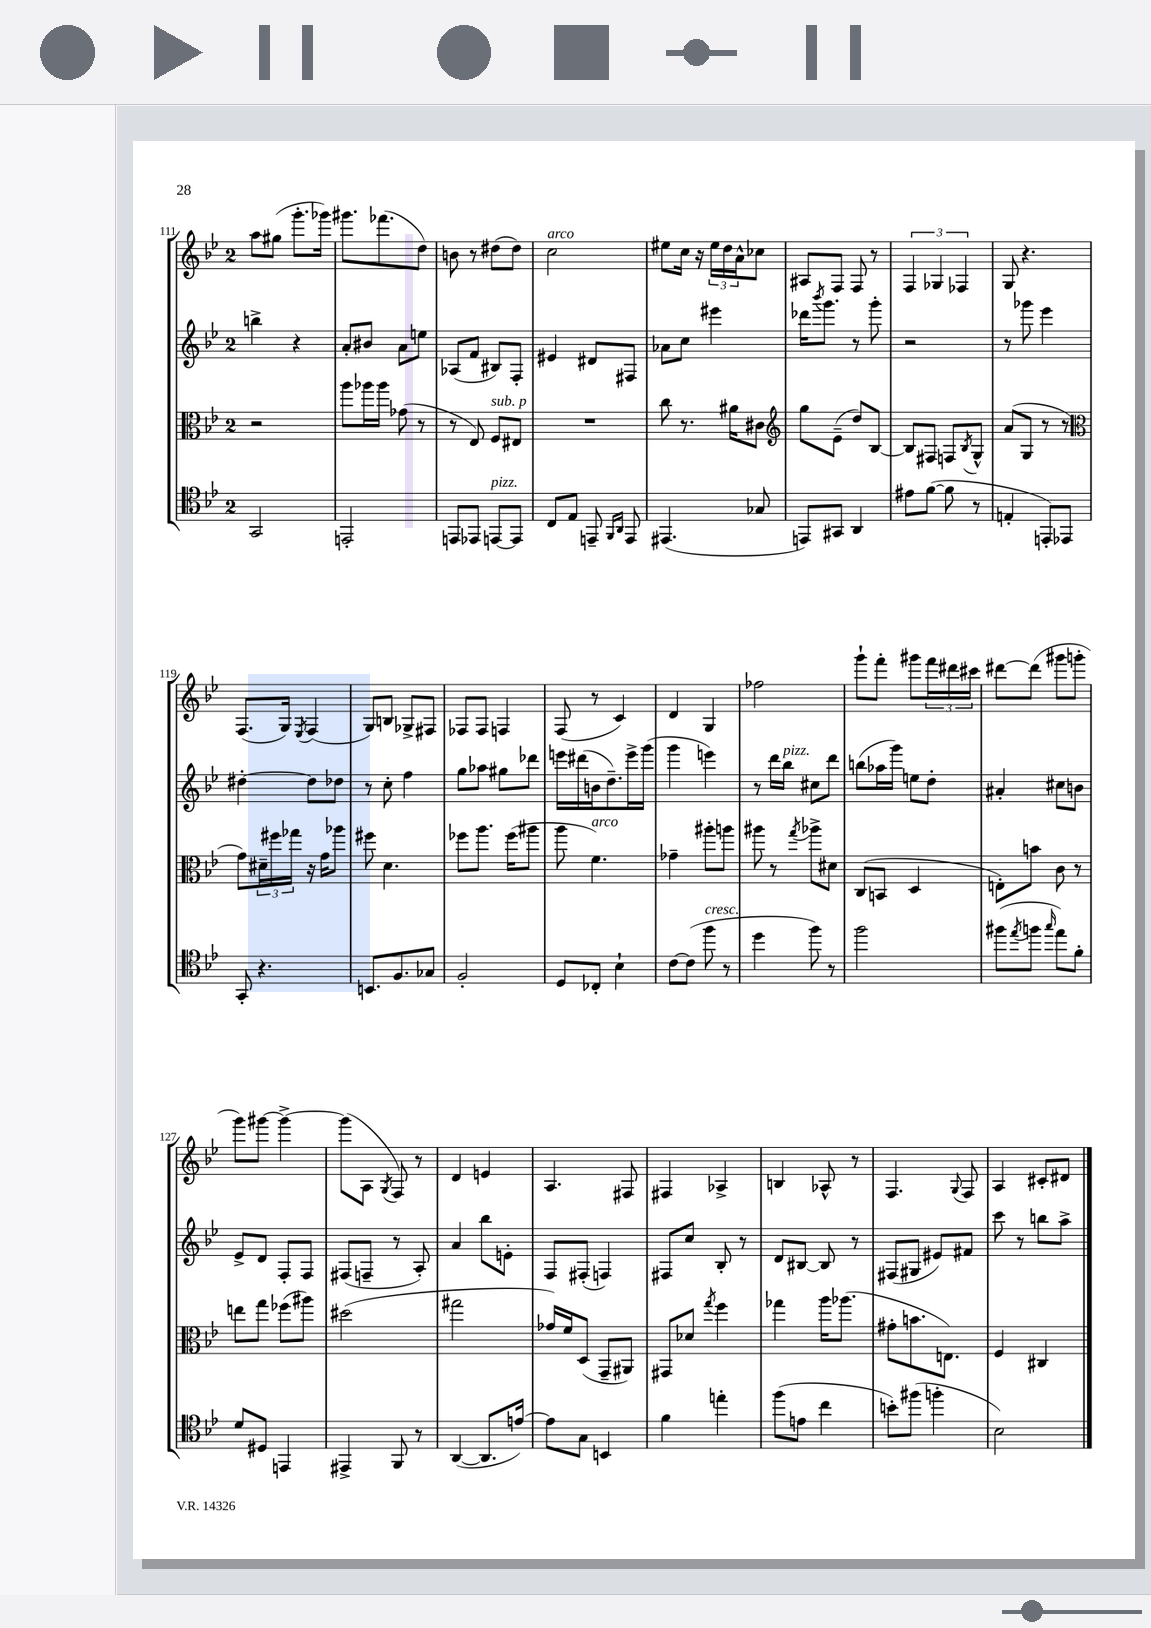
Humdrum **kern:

**kern	**kern	**kern	**kern
*part4	*part3	*part2	*part1
*staff4	*staff3	*staff2	*staff1
*clefC4	*clefC3	*clefG2	*clefG2
*k[b-e-]	*k[b-e-]	*k[b-e-]	*k[b-e-]
*M2/4	*M2/4	*M2/4	*M2/4
=111	=111	=111	=111
2GG/	2r	4bbn^\	8aa\L
.	.	.	(8gg#X\J
.	.	4r	8.ggg'\L
.	.	.	16ggg-X\Jk)
=112	=112	=112	=112
2EEn'/	8aa\L	8a'/L	8.ggg#X\L
.	16aa-X\L	8b#X/J	.
.	16aa-\JJ	.	(8.fff-X\
.	(8g-X\	8a\L	.
.	8r	8een\J	8dd\J)
=113	=113	=113	=113
8EEn/L	8r	(8A-X/L	8bn\
8EE-X/J	8E-/)	8f/J	8r
!	!LO:TX:a:i:t=sub. p	!	!
!LO:TX:a:i:t=pizz.	!	!	!
[8EEn/L	8F/L	8B#X/L)	(8dd#X\L
8EE/J]	8E#X/J	8F'/J	8dd#\J)
=114	=114	=114	=114
!	!	!	!LO:TX:a:i:t=arco
8C/L	2r	4e#X/	2cc\
8E-/J	.	.	.
8EEn~/	.	8d#X/L	.
16qqFF/LL	.	.	.
16qqAA/JJ	.	.	.
8EE/	.	8F#X/J	.
=115	=115	=115	=115
(4.EE#X/	8cc\	8a-X\L	8ee#X\L
.	8.r	8cc\J	16cc\Jk
.	.	.	16r
.	.	4eee#X\	24ee#\LL
.	.	.	24dd\
.	16a#X\KL	.	.
.	.	.	24a^^\J
8G-X/	8c#X\J	.	8cc-X\J
=116	=116	=116	=116
*	*clefG2	*	*
8EEn/L)	8gg\L	16ddd-X\KL	8A#X/L
.	.	8qbbb-/	.
.	.	8.ggg\J	.
8GG#X/J	(8e-~\J	.	8F/J
4AA/	8dd/L)	8r	8F/
.	[8B-/J	8ggg'\	8r
=117	=117	=117	=117
8e#X\L	8B-/L]	2r	6F/
([8f\J	8F#X/J	.	.
.	.	.	6G-X/
8f\]	8Fn/L	.	.
.	.	.	6F-X/
.	8qB-/	.	.
8r	8G^^/J	.	.
=118	=118	=118	=118
4En'/	(8a/L	8r	8G/
.	8G/J	8ggg-X\	4.r
8EEn'/L)	8r	4eee-\	.
8EE-X/J	8r	.	.
!!LO:LB:g=z
=119	=119	=119	=119
*	*clefC3	*	*
8GG'/	8g\L)	[4dd#X'\	(8.F/L
4.r	24d#X~\L	.	.
.	24ff#X\	.	.
.	.	.	16G/Jk)
.	24gg-X\JJ	.	.
.	.	.	8qE-/
.	16r	8dd#\L]	(4F/
.	16g\KL	.	.
.	8aa-X\J	8dd-X\J	.
=120	=120	=120	=120
8.BBn/L	8ff#X\	8r	8G/L)
.	4.d\	8cc'\	8Bn/J
8.F/	.	.	.
.	.	4ff\	8G-X^/L
8G-X/J	.	.	8F#X/J
=121	=121	=121	=121
2F'/	8ff-X\L	8gg\L	8F-X/L
.	8.aa\J	8aa-X\J	8F-/J
.	.	8gg#X\L	4Fn/
.	(16ff-\KL	.	.
.	8aa#X\J	8ddd-X\J	.
=122	=122	=122	=122
8D/L	8aa\	16eeen\LL	(8F/
.	.	(16ddd#X\	.
!	!LO:TX:a:i:t=arco	!	!
8C-X'/J	4.f\)	16bn\J	8r
.	.	8.dd~\)	.
4B-`\	.	.	4c/)
.	.	16eee^\L	.
.	.	(16ggg\JJ	.
=123	=123	=123	=123
[8c\L	4g-X~\	4ggg\	4d/
(8c\J]	.	.	.
!LO:TX:a:i:t=cresc.	!	!	!
8ff\	8aa#X'\L	4eeen\)	4G/
8r	8aan\J	.	.
=124	=124	=124	=124
4dd\	8aa#X\	8r	2ff-X\
.	8r	16ddd\LL	.
!	!	!LO:TX:a:i:t=pizz.	!
.	.	16bb-\JJ	.
.	8qgg/	.	.
8ff\)	8aa-X^\L	8cc#X\L	.
8r	8d#X\J	8ddd\J	.
=125	=125	=125	=125
2ff\	(8C/L	(8bbn\L	8ggg`\L
.	8BBn/J	16aa-X\L	8fff'\J
.	.	16ggg\JJ)	.
.	4D/	8een\L	8ggg#X\L
.	.	8dd'\J	24fff\L
.	.	.	24ddd#X\
.	.	.	24ccc#X\JJ
=126	=126	=126	=126
(8ff#X\L	8En'\L)	4a#X'/	[8ddd#X\L
8qee-/	.	.	.
8ffn\J	8bn\J	.	(8ddd#\J]
16qqgg/	.	.	.
8ee-\L)	8c\	8cc#X\L	8ggg#X\L
8f'\J	8r	8bn\J	8gggn'\J
!!LO:LB:g=z
=127	=127	=127	=127
8d/L	8een\L	8e-^/L	8ggg\L)
8D#X/J	8gg\J	8d/J	[8ggg#X\J
4EEn/	(8ff-X\L	8F'/L	4ggg#^\_
.	8aa#X\J)	8F/J	.
=128	=128	=128	=128
4EE#X^/	(2dd#X\	(8F#X/L	(8ggg#\L]
.	.	8Fn~/J	8A\J
.	.	.	8qG/
8FF/	.	8r	8F/)
8r	.	8A'/)	8r
=129	=129	=129	=129
([4AA/	2gg#X\	4a/	4d/
8.AA/L]	.	8bb-\L	4en/
.	.	8en'\J	.
[16en/Jk)	.	.	.
=130	=130	=130	=130
8e\L]	16g-X/LL)	8F/L	4.A/
.	16f/J	.	.
8G\J	(8D/J	(8F#X'/J	.
4BBn/	8GG~/L	4Fn/)	.
.	8AA#X/J)	.	8F#X/
=131	=131	=131	=131
4f\	8GG#X/L	8F#X/L	4F#X/
.	8d-X/J	8cc/J	.
.	8qgg/	.	.
4een'\	4ff\	8B-'/	4A-X^/
.	.	8r	.
=132	=132	=132	=132
(8ff\L	4gg-X\	8d/L	4Bn/
8en\J	.	[8B#X/J	.
4cc\	16aa\KL	8B#/]	8A-X^^/
.	(8.aa-X\J	.	.
.	.	8r	8r
=133	=133	=133	=133
8bn'\L)	8g#X'\L	(8F#X/L	4.F/
(8ff#X\J	8.bn\	8G#X/J	.
4ffn'\	.	8e#X/L)	.
.	8.En\J)	.	.
.	.	.	8qqG/
.	.	8f#X/J	8F/
=134	=134	=134	=134
2B-\)	4F/	8ccc\	4A/
.	.	8r	.
.	4C#X/	8bbn\L	8c#X'/L
.	.	8aa^\J	8d#X/J
==	==	==	==
*-	*-	*-	*-
